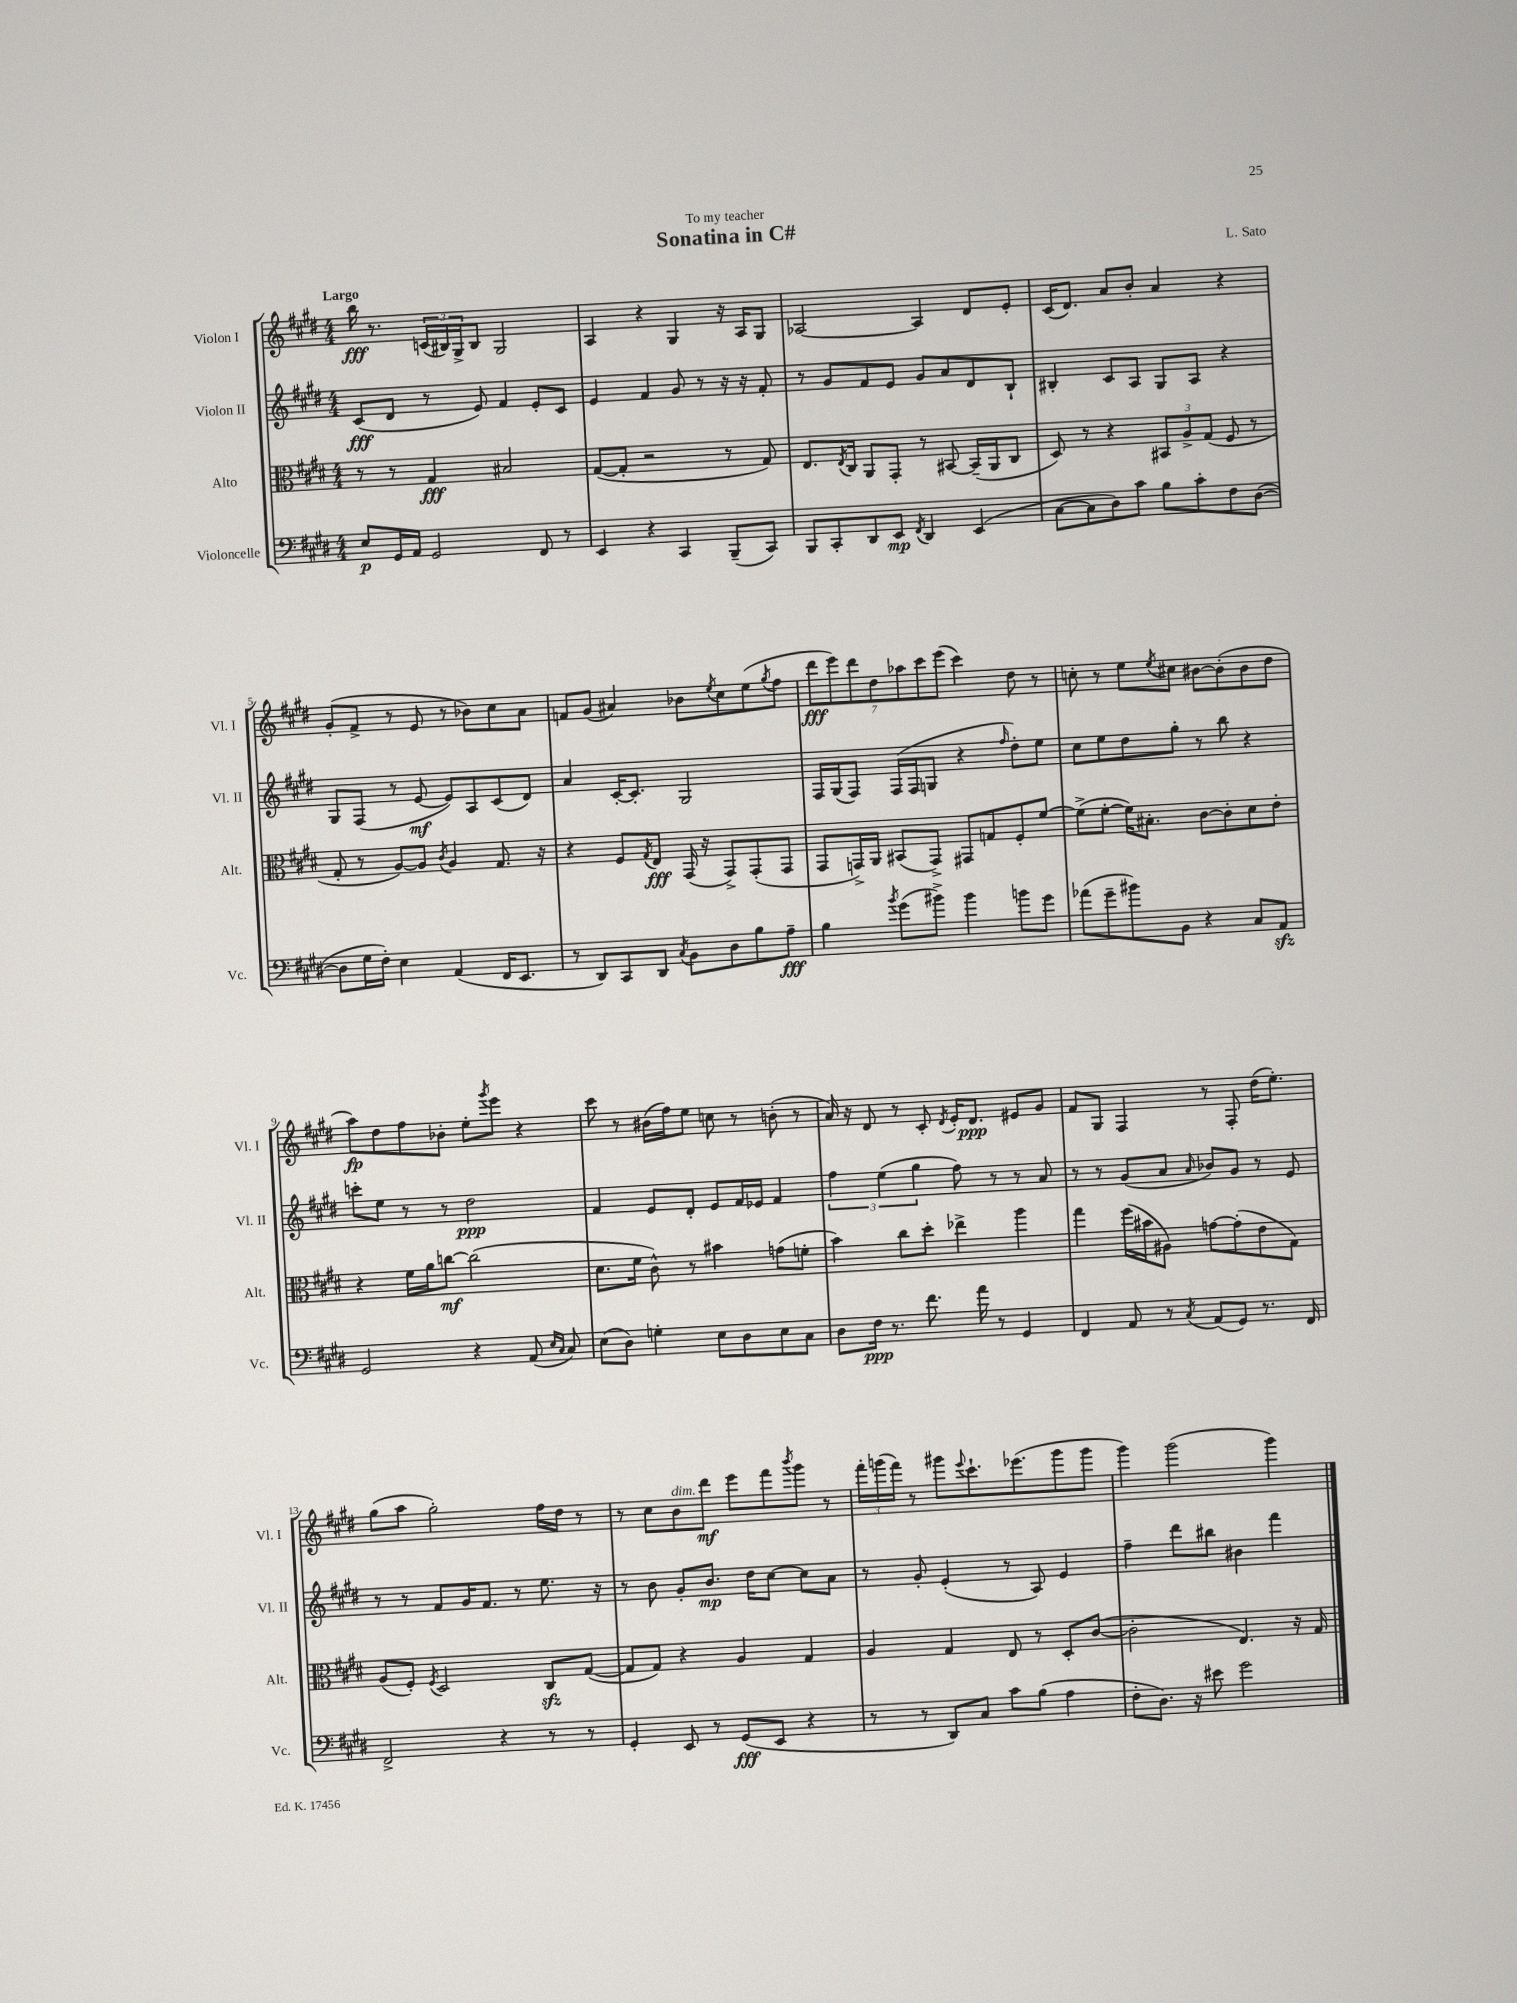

**kern	**kern	**kern	**kern
*staff4	*staff3	*staff2	*staff1
*clefF4	*clefC3	*clefG2	*clefG2
*k[f#c#g#d#]	*k[f#c#g#d#]	*k[f#c#g#d#]	*k[f#c#g#d#]
*M4/4	*M4/4	*M4/4	*M4/4
8E	8r	(8c#	16bb
.	.	.	8.r
16GG#	8r	8d#	.
16AA	.	.	.
2GG#	4G#	8r	(24c
.	.	.	24B#)
.	.	.	24G#^
.	.	8e)	8B#
.	2B#	4f#	2G#
8FF#	.	8e'	.
8r	.	8c#	.
=	=	=	=
4EE	([8G#	4e	4A
.	8G#']	.	.
4r	2r	4f#	4r
4CC#	.	8g#	4G#
.	.	8r	.
(8BBB~	8r	16r	16r
.	.	16r	16A
8CC#)	8G#)	8f#'	8G#
=	=	=	=
8BBB	8.E	8r	[2A-
8CC#'	.	8g#	.
.	8qE	.	.
.	16C#	.	.
8DD#	8AA	8f#	.
8EE	8GG#'	8e	.
8qFF#	.	.	.
4DD#	8r	8g#	4A-]
.	[8BB#	8a	.
(4EE	(16BB#~]	8d#	8d#
.	16AA	.	.
.	8C#	8B`	8e'
=	=	=	=
[8C#	8D#)	4B#'	(16c#
.	.	.	8.d#)
8C#]	8r	.	.
8D#)	4r	8c#	8a
8c#	.	8A	8b'
8B	12BB#	8G#	4a
.	12A^	.	.
8c#'	.	8A	.
.	(12G#	.	.
8F#	8F#	4r	4r
([8D#	8r	.	.
=	=	=	=
8D#]	8G#'	8G#	(8g#'
16G#	8r	(8F#	8f#^
16F#')	.	.	.
4E	[8A)	8r	8r
.	8A]	[8e	8e
.	8qc#	.	.
(4AA	4A	8e])	8r
.	.	8A	8b-)
16FF#	8.G#	(8c#	8cc#
8.EE	.	.	.
.	.	8d#)	8a
.	16r	.	.
=	=	=	=
8r	4r	4a	8f
8DD#)	.	.	(8g#
8CC#	8F#	[16c#'	4a#)
.	.	8.c#']	.
.	8qG#	.	.
8DD#	8E	.	.
8qC#	.	.	.
8BB	(16GG#	2G#	8b-
.	16r	.	.
.	.	.	8qee
8D#	8GG#^)	.	8cc#
8B	(8GG#'	.	(8ee
.	.	.	8qgg#
8A~	8GG#	.	8ff#
=	=	=	=
4B	8GG#	16F#	14ddd#
.	.	(16G#	.
.	.	.	14eee)
.	16GG^)	8F#)	.
.	.	.	14ddd#
.	16AA	.	.
.	.	.	14dd#
8qb	.	.	.
(8g#	(8BB#	(16F#	.
.	.	.	14aa-
.	.	16F#	.
.	.	.	14ccc#
8b#^)	8GG^)	8G	.
.	.	.	(14eee
4b#	8GG#	4r	4ccc#)
.	8G	.	.
.	.	16qqff#	.
8b	8F#'	8dd#')	8dd#
8g#	[8f#	8ee	8r
=	=	=	=
(8a-	(8f#^]	8cc#	8cc'
8g#~	[8f#'	8ee	8r
8b#)	16f#])	8dd#	8ee
.	8.B#'	.	.
.	.	.	8qee
8BB	.	8gg#'	8cc#
4r	[8c#	8r	[8b#
.	8c#']	8bb	(8b#']
8C#	8d#	4r	8b#
8AA	8e'	.	8dd#
=	=	=	=
2GG#	4r	8ccc'	8aa)
.	.	8ee	8dd#
.	16f#	8r	8ff#
.	16a	.	.
.	[8cc	8r	8b-'
4r	(2cc]	2dd#	8ee'
.	.	.	8qggg#
.	.	.	8eee
(8AA	.	.	4r
16qqE	.	.	.
16qqC#	.	.	.
8C#)	.	.	.
=	=	=	=
(8E	8.d#	4f#	8ccc#
8D#)	.	.	8r
.	16f#	.	.
4G'	8c#^^)	8e	(16b#
.	.	.	16ff#)
.	8r	8d#'	8ee
8E	4b#	8e	8cc
8D#	.	16f#	8r
.	.	16e-	.
8E	(8g	4f#	(8b'
8C#	8f'	.	8r
=	=	=	=
8D#	4b)	6ff#	16a)
.	.	.	16r
16F#	.	.	8d#
.	.	(6ee	.
8.r	.	.	.
.	8cc#	.	8r
.	.	6gg#	.
8.f#	8dd#'	.	8c#'
.	.	.	8qd#
.	4ee-^	8ff#)	16e'
16a	.	.	8.d#
8r	.	8r	.
4GG#	4aa	8r	8e#
.	.	8a	8g#
=	=	=	=
4FF#	4gg#	8r	8f#
.	.	8r	8G#
8AA	(16ff#	(8g#	4F#
.	16b#	.	.
8r	8A#)	8a	.
8qC#	.	16qqa	.
(8AA	[8g	8b-)	8r
8GG#)	(8g']	8g#	8F#'
8.r	8e	8r	(16dd#
.	.	.	8.ee')
.	8G#)	8e	.
16FF#	.	.	.
=	=	=	=
2FF#^	(8A	8r	(8gg#
.	8F#')	8r	8aa
.	8qF#	.	.
.	2D#	8f#	2gg#')
.	.	16g#	.
.	.	8.f#	.
4r	.	.	.
.	.	8r	.
8r	8C#	8.ee	16ff#
.	.	.	16dd#
8r	([8G#	.	8r
.	.	16r	.
=	=	=	=
4GG#'	8G#]	8r	8r
.	8G#)	8b	8cc#
8EE	4r	8g#'	8b
8r	.	8.b	8ddd#
(8GG#	4A	.	8eee
.	.	16dd#	.
8EE	.	[8cc#	8fff#
.	.	.	8qbbb
4r	4G#	8cc#]	8ggg#
.	.	8a	8r
=	=	=	=
8r	4A	8r	24fff#'
.	.	.	(24ggg
.	.	.	24fff#)
8r	.	8g#'	8r
8DD#)	4G#	(4e'	8ggg#
.	.	.	8qqeee
8C#	.	.	8.ccc#`
8c#	8E	8r	.
.	.	.	(8.eee-
(8B	8r	8A)	.
4A	8D#'	4e	8ggg#
.	([8c#	.	8ggg#
=	=	=	=
8F#'	2c#']	4ff#~	4ggg#)
8.D#)	.	.	.
.	.	8ddd#	(2ggg#
16r	.	.	.
8e#	.	8bb#	.
2g#	4.E)	4b#	.
.	.	4fff#	4ggg#)
.	16r	.	.
.	16G#	.	.
==	==	==	==
*-	*-	*-	*-
